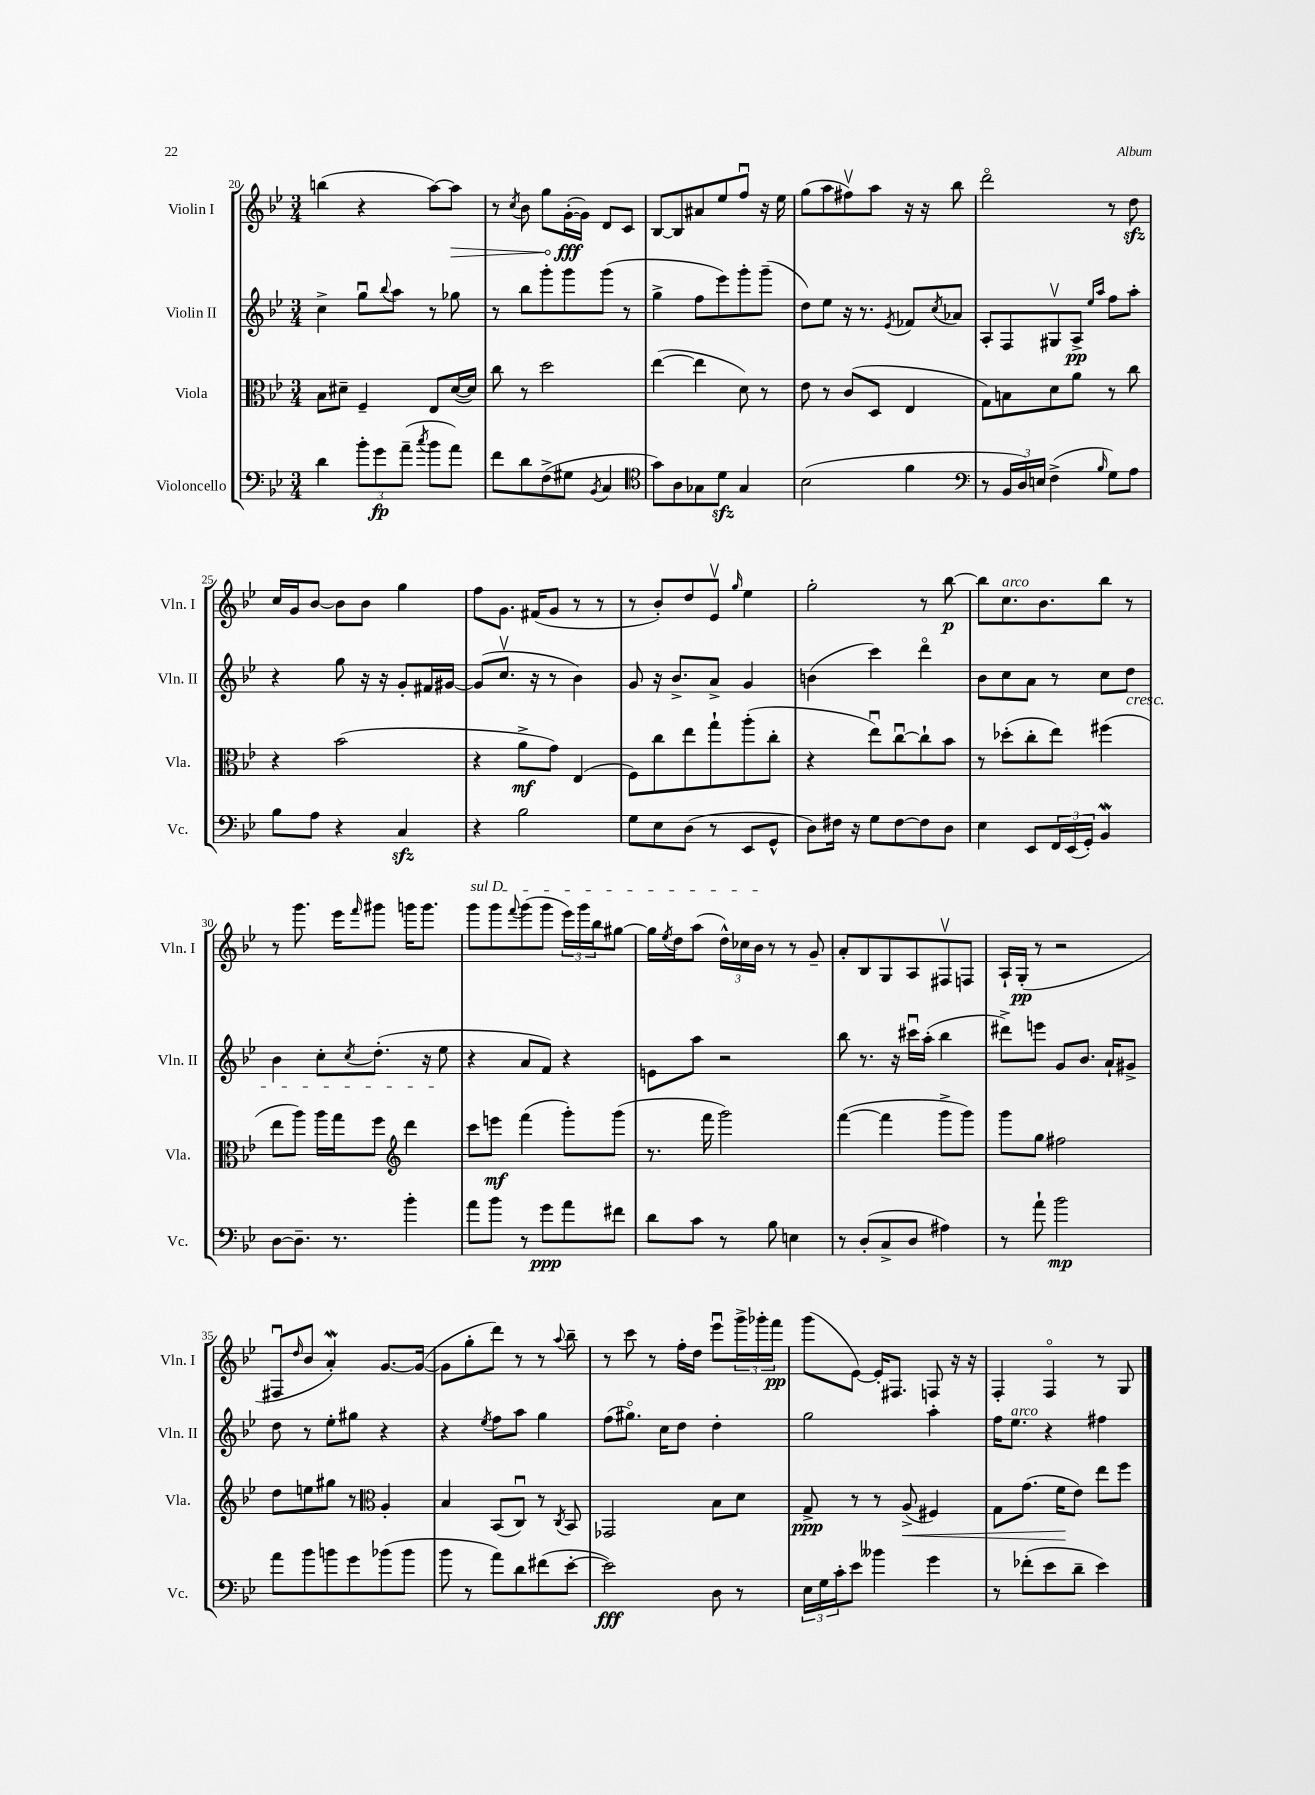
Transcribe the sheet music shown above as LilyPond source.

<<
\new StaffGroup <<
\new Staff = "s0" \with { instrumentName = "Violin I" shortInstrumentName = "Vln. I" } {
    \clef treble \key bes \major \numericTimeSignature \time 3/4
    b''4( r4 a''8~) \once \override Hairpin.circled-tip = ##t a''8\> |
    r8 \acciaccatura { c''8 } bes'8 g''8 g'16~-.\fff\!( g'16) d'8 c'8 |
    bes8~ bes8 ais'8 ees''8 f''8\downbow r16 ees''16 |
    g''8( a''8 fis''8\upbow) a''8 r16 r16 bes''8 |
    d'''2\flageolet r8 d''8\sfz |
    c''16 g'16 bes'8~ bes'8 bes'8 g''4 |
    f''8 g'8. fis'16( g'8 r8 r8 |
    r8 bes'8-.) d''8 ees'8\upbow \grace { g''16 } ees''4 |
    g''2-. r8 bes''8~\p |
    bes''8 c''8.^\markup { \italic "arco" } bes'8. bes''8 r8 |
    r8 g'''8. ees'''16 \grace { f'''16 } gis'''8 g'''16 g'''8. |
    \once \override TextSpanner.bound-details.left.text = \markup { \italic "sul D" } g'''8\startTextSpan g'''8 \appoggiatura { f'''8 } g'''8( g'''8 \tuplet 3/2 { ees'''16) g'''16 bes''16 } gis''8~ |
    gis''16 \acciaccatura { ees''8 } d''16 a''8( \tuplet 3/2 { d''16-^) ces''16 bes'16\stopTextSpan } r8 r8 g'8-- |
    a'8-. bes8 g8 a8 fis8\upbow f8 |
    a16-! g16-.\pp( r8 r2 |
    fis8\downbow \grace { d''16 } bes'8 a'4-.\mordent) g'8.~ g'16~( |
    g'8 g''8-. d'''8) r8 r8 \appoggiatura { a''8 } bes''8-- |
    r8 c'''8 r8 f''16-. d''16 ees'''8\downbow \tuplet 3/2 { g'''16-> ges'''16-. f'''16\pp } |
    g'''8( ees'8~) ees'16-. fis8. f8 r16 r16 |
    f4-. f4\flageolet r8 g8 \bar "|." |
}
\new Staff = "s1" \with { instrumentName = "Violin II" shortInstrumentName = "Vln. II" } {
    \clef treble \key bes \major \numericTimeSignature \time 3/4
    c''4-> g''8\downbow \appoggiatura { bes''8 } a''8 r8 ges''8 |
    r8 bes''8 g'''8-. g'''8 g'''8( r8 |
    g''4-> f''8 ees'''8) g'''8-. g'''8--( |
    d''8) ees''8 r16 r8. \acciaccatura { ees'8 } fes'8 \acciaccatura { c''8 } aes'8 |
    a8-. f8 gis8\upbow a8->\pp \grace { ees''16 a''16 } f''8 a''8-. |
    r4 g''8 r16 r16 g'8-. fis'16 gis'16~ |
    gis'8( c''8.\upbow r16 r8 bes'4) |
    g'8 r16 bes'8.-> a'8-> g'4 |
    b'4( c'''4) d'''4\flageolet |
    bes'8 c''8 a'8 r8 c''8 d''8\cresc |
    bes'4 c''8-. \acciaccatura { c''8 } d''8.-.( r16 ees''8\! |
    r4 a'8 f'8) r4 |
    e'8 a''8 r2 |
    bes''8 r8. r16 cis'''16\downbow a''16-.( bes''4 |
    dis'''8->) e'''8 g'8 bes'8. a'16-! gis'8-> |
    d''8 r8 ees''8-. gis''8 r4 |
    r4 \acciaccatura { ees''8 } f''8 a''8 g''4 |
    f''8( gis''8.\flageolet) c''16 d''8 d''4-. |
    g''2 a''4-. |
    f''16 ees''8.^\markup { \italic "arco" } r4 fis''4 \bar "|." |
}
\new Staff = "s2" \with { instrumentName = "Viola" shortInstrumentName = "Vla." } {
    \clef alto \key bes \major \numericTimeSignature \time 3/4
    bes8 dis'8-- f4-- ees8 dis'16~( dis'16) |
    c''8 r8 d''2 |
    ees''4~( ees''4 d'8) r8 |
    ees'8 r8 c'8( d8 ees4 |
    g8) b8 d'8 a'8 r8 c''8 |
    r4 bes'2( |
    r4 a'8->\mf g'8) ees4( |
    f8) c''8 ees''8 g''8-! a''8-.( c''8-. |
    r4 ees''8\downbow) c''8~\downbow c''8-! bes'8 |
    r8 des''8-.( c''8-. ees''8) fis''4( |
    ees''8 a''8) a''16 g''16 f''8 \clef treble d'''4 |
    c'''8 e'''8\mf f'''4( g'''8-.) g'''8( |
    r8. f'''16 g'''2) |
    f'''4~( f'''4 g'''8-> g'''8) |
    g'''8 g''8 fis''2 |
    d''8 e''8 gis''8 r8 \clef alto a4-. |
    bes4 bes,8( c8\downbow) r8 \acciaccatura { c8 } bes,8 |
    ges,2 bes8 d'8 |
    g8->\ppp r8 r8 a8->\<( fis4) |
    g8 g'8.( f'16\! ees'8) ees''8 f''8 \bar "|." |
}
\new Staff = "s3" \with { instrumentName = "Violoncello" shortInstrumentName = "Vc." } {
    \clef bass \key bes \major \numericTimeSignature \time 3/4
    d'4 \tuplet 3/2 { bes'8-. g'8\fp a'8--( } \acciaccatura { c''8 } bes'8 a'8) |
    f'8 d'8 f8->( gis8 \acciaccatura { bes,8 } c4 |
    \clef tenor g'8) a8 ges8 d'8\sfz ges4 |
    bes2( f'4 |
    \clef bass r8 \tuplet 3/2 { bes,16 d16) e16 } f4->( \grace { bes16 } g8) a8 |
    bes8 a8 r4 c4\sfz |
    r4 bes2 |
    g8 ees8 d8( r8 ees,8 g,8-^ |
    d8) fis16 r16 g8 fis8~ fis8 d8 |
    ees4 ees,8 \tuplet 3/2 { f,16 ees,16( g,16-.) } bes,4\mordent |
    d8~ d8.-- r8. bes'4-. |
    a'8 bes'8 r8 g'8\ppp a'8 fis'8 |
    d'8 c'8 r8 bes8 e4 |
    r8 d8-.( c8-> d8 ais4) |
    r8 a'8-! bes'2\mp |
    a'8 bes'8 b'8 g'8 bes'8( bes'8 |
    bes'8 r8 a'8) d'8 fis'8( ees'8~-. |
    ees'2\fff) d8 r8 |
    \tuplet 3/2 { ees16 g16 c'16-. } ees'8 beses'4 g'4 |
    r8 fes'8-.( ees'8 d'8-- ees'4) \bar "|." |
}
>>
>>
\layout { \context { \Score currentBarNumber = #20 } }
